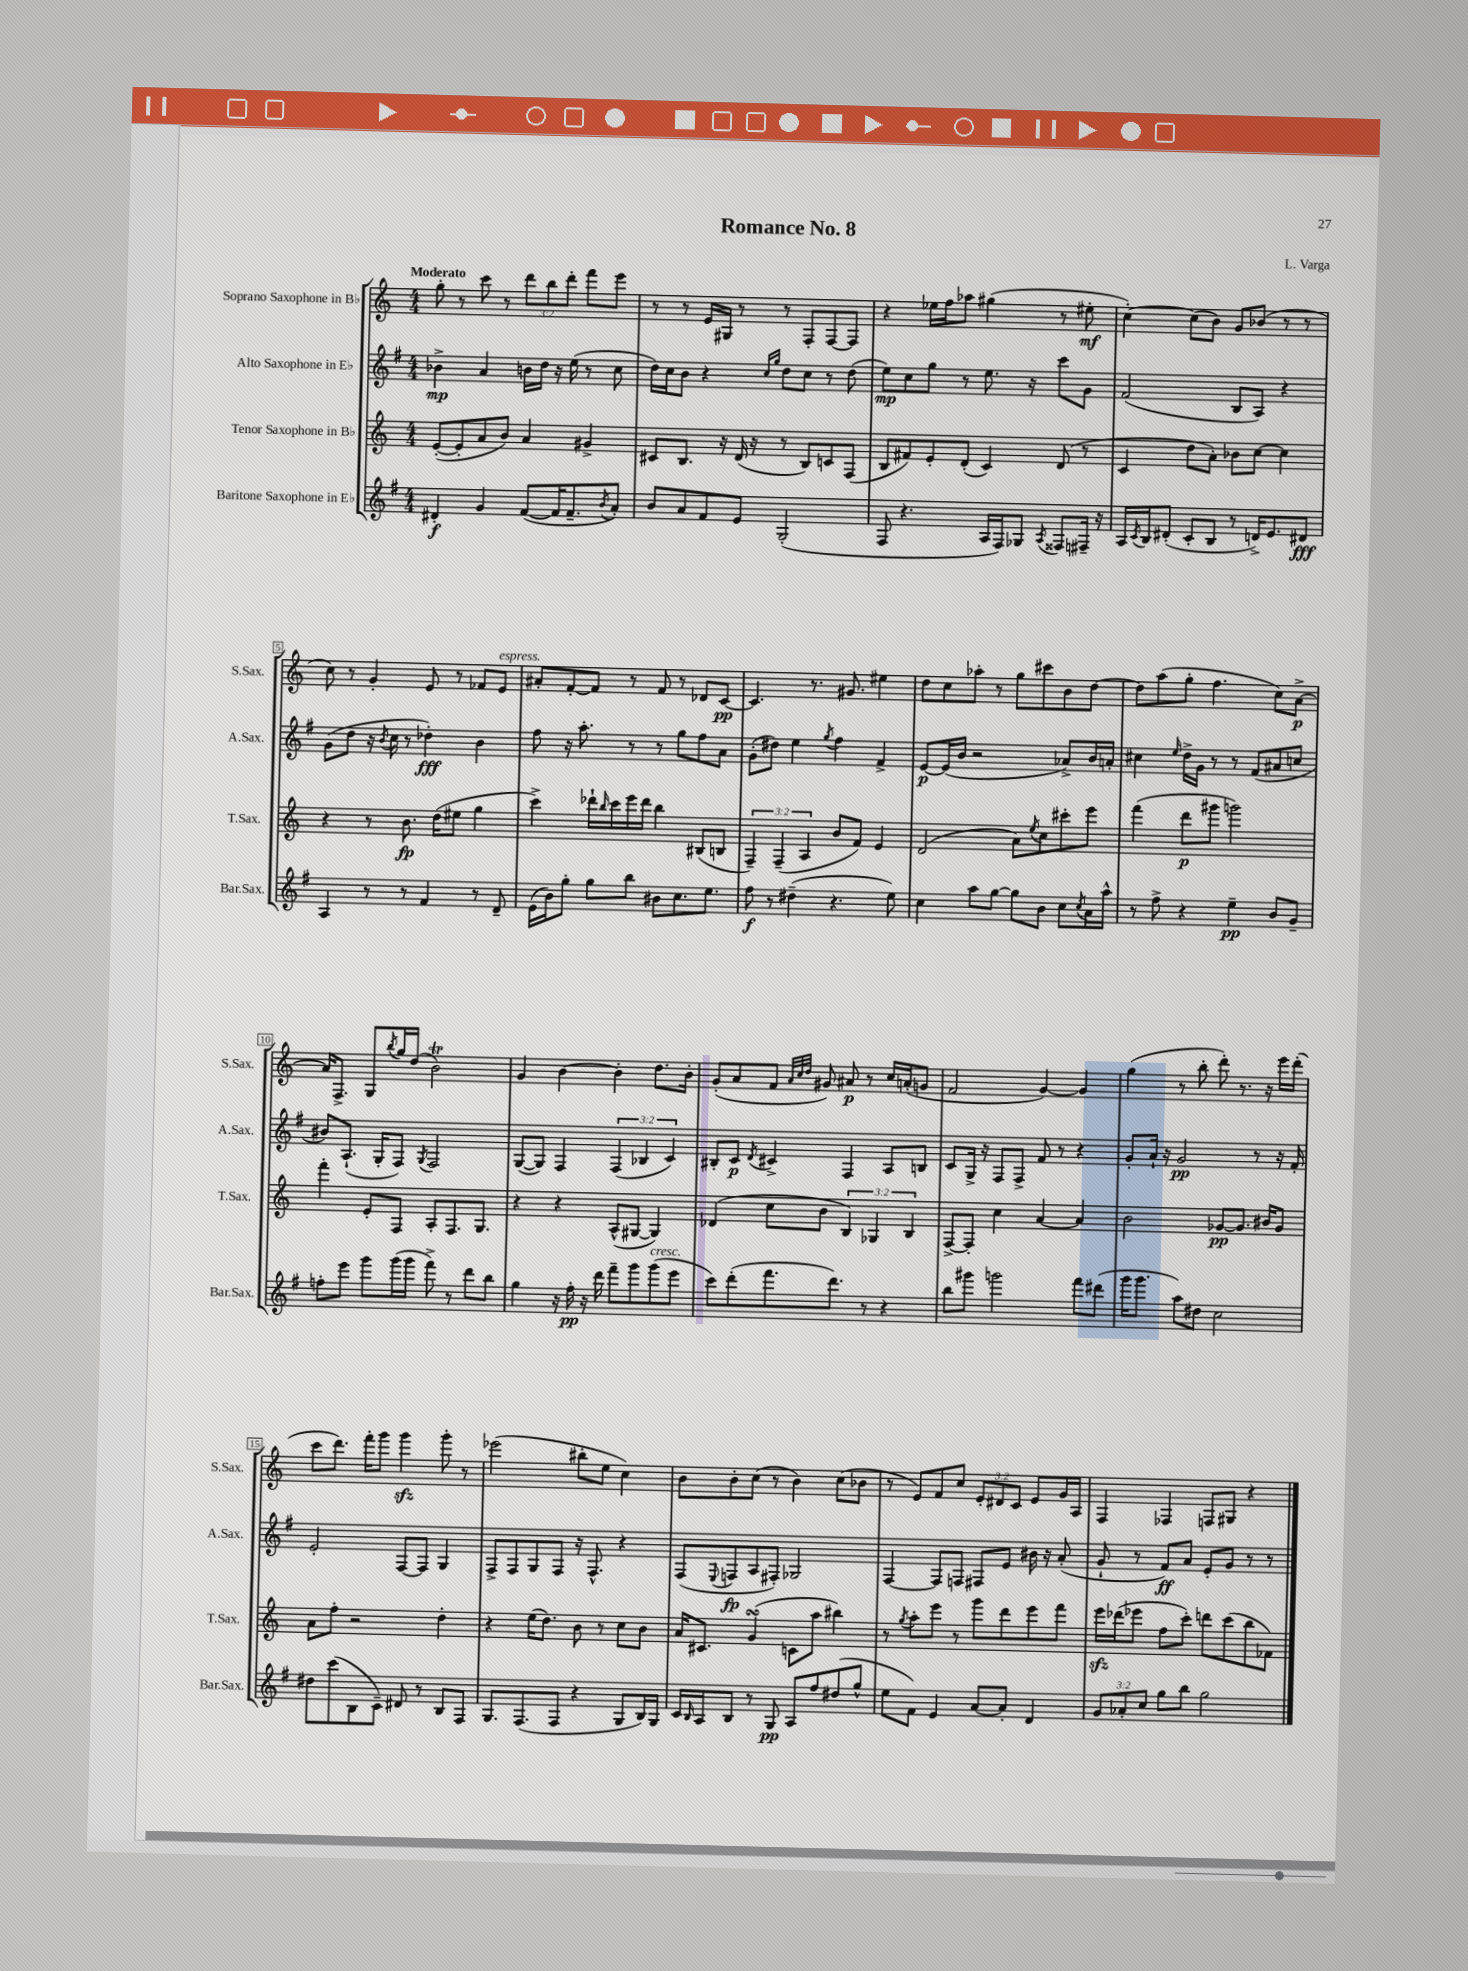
\header { title = "Romance No. 8" composer = "L. Varga" }
<<
\new StaffGroup <<
\new Staff = "s0" \with { instrumentName = "Soprano Saxophone in Bb" shortInstrumentName = "S.Sax." } {
    \clef treble \key c \major \numericTimeSignature \time 4/4 \override Staff.TupletNumber.text = #tuplet-number::calc-fraction-text \tempo "Moderato"
    g''8-. r8 c'''8 r8 \tuplet 3/2 { d'''8 b''8 d'''8-. } f'''8 e'''8 |
    r8 r8 e'16 gis16 r8 r8 f8-. f8~ f8 |
    r4 ees''16 f''16 aes''8 gis''4( r8 eis''8-.\mf |
    c''4~-.) c''8( b'8) g'8 bes'8( r8 r8 |
    c''8) r8 g'4-. e'8 r8 fes'8 e'8^\markup { \italic "espress." } |
    ais'8-. f'8~-. f'8 r8 f'8 r8 des'8 c'8~\pp |
    c'4. r8. gis'8. eis''4 |
    d''8 c''8 aes''8-. r8 g''8 cis'''8 b'8 d''8~ |
    d''8 a''8( g''8-. f''4. c''8) a'8~->\p |
    a'16 f8.-> g8 \acciaccatura { b''8 } g''16 d''16( b'2\trill) |
    g'4 b'4~ b'4-. d''8. b'16-. |
    g'8-.( a'8 f'8 \grace { a'32 c''32 d''32 } gis'8) ais'8\p r8 c''16 a'16-.( g'8 |
    f'2 g'4~) g'4 |
    g''4( r8 b''8-. d'''8-.) r8. r16 e'''16 d'''16-.( |
    c'''8 d'''8.) f'''16-. g'''8 g'''4\sfz g'''8-. r8 |
    ees'''2( bis''8-. e''8 c''4) |
    b'8 b'8-. c''8( r8 b'4) c''8( bes'8 |
    r8 e'8) f'8 c''8 \tuplet 3/2 { e'8-. dis'8 c'8 } e'8 g'16 a16 |
    f4 fes4 f8 gis8 r4 \bar "|." |
}
\new Staff = "s1" \with { instrumentName = "Alto Saxophone in Eb" shortInstrumentName = "A.Sax." } {
    \clef treble \key g \major \numericTimeSignature \time 4/4 \override Staff.TupletNumber.text = #tuplet-number::calc-fraction-text
    bes'4->\mp a'4 b'16 d''16 r16 e''16( r8 c''8 |
    d''16) c''16 b'8 r4 \grace { c''16 g''16 } d''8 c''8 r8 d''8( |
    e''8\mp) c''8 g''8 r8 e''8. r16 c'''8 g'8 |
    fis'2( b8 a8) r4 |
    g'8( d''8 r16 \acciaccatura { b'8 } c''16 r8 des''4-.\fff) b'4 |
    fis''8 r16 a''8.-. r8 r8 g''8 fis''8 a'8 |
    g'8-.( dis''8) e''4 \acciaccatura { g''8 } fis''4 fis'4-> |
    e'8~\p e'16( b'16 r2 aes'8->) b'16 a'16-. |
    cis''4 \grace { e''16 } d''16-> g'16 r8 r8 fis'8( ais'8 c''8 |
    bis'8) a8.-!( g16-. fis8) \acciaccatura { g8 } fis2 |
    g8~( g8) fis4 \tuplet 3/2 { fis4( bes4 c'4) } |
    bis8-. c'8\p \acciaccatura { d'8 } cis'4-> fis4 a8 b8 |
    c'8 g16-> r16 fis8 fis8-> fis'8 r8 r4 |
    g'8-. a'16-! r16 g'2\pp r8 r16 fis'16-. |
    e'2-. fis8~ fis8 g4 |
    fis8-> fis8 g8 fis8 r16 fis8.-^ r4 |
    fis8( \appoggiatura { e8 } f8\fp a8 fis8-.) ges2 |
    fis4~ fis8 f8 fis8 e'8 bis'16 r16 a'8-.( |
    g'8-! r8 fis'8\ff) a'8 e'8-. g'8 r8 r8 \bar "|." |
}
\new Staff = "s2" \with { instrumentName = "Tenor Saxophone in Bb" shortInstrumentName = "T.Sax." } {
    \clef treble \key c \major \numericTimeSignature \time 4/4 \override Staff.TupletNumber.text = #tuplet-number::calc-fraction-text
    e'8~-.( e'8-. a'8 b'8) a'4 gis'4-> |
    cis'8 b8. r16 d'16( r16 r8 b8) c'8 f8( |
    b8 fis'8) e'8-. d'8-.( c'4) d'8( r8 |
    c'4 d''8 a'8-.) bes'8 c''8~ c''4 |
    r4 r8 b'8.\fp d''16( eis''8 g''4 |
    c'''4->) des'''16-! \grace { b''16 } c'''16 e'''16 des'''16 b''4 bis8( b8 |
    \tuplet 3/2 { f4--) f4--( a4 } b'8 f'8) e'4 |
    d'2( a'8) \acciaccatura { e''8 } c''8 cis'''8-. e'''8 |
    f'''4( d'''8\p gis'''8 g'''2) |
    f'''4-. e'8-. f8 a8-. f8. g8. |
    r4 r4 a8-^( gis8~ gis4) |
    des'4( c''8 b'8 \tuplet 3/2 { b4) ges4 b4 } |
    f8~-> f8-. c''4 a'4~ a'4 |
    b'2 ges'8~\pp ges'8. bis'16 ges'8 |
    a'8 f''8-. r2 d''4-. |
    r4 e''16( d''8.) b'8 r8 c''8 b'8 |
    a'16 cis'8. g'4\turn( c'8 a''8 bis''4) |
    r8 \acciaccatura { g''8 } a''8-. e'''8 r8 g'''8 d'''8 e'''8 f'''8 |
    e'''16\sfz des'''16( ees'''8 f''8 c'''8-.) d'''8 c'''8( b''8 fes'8) \bar "|." |
}
\new Staff = "s3" \with { instrumentName = "Baritone Saxophone in Eb" shortInstrumentName = "Bar.Sax." } {
    \clef treble \key g \major \numericTimeSignature \time 4/4 \override Staff.TupletNumber.text = #tuplet-number::calc-fraction-text
    dis'4-.\f g'4 fis'8~( fis'16 fis'8.-- \acciaccatura { b'8 } a'8-.) |
    b'8 a'8 fis'8 e'8 g2-.( |
    fis8 r4. a16 fis16) ges8 \acciaccatura { a8 } fisis8 fis16-- r16 |
    a16 \acciaccatura { c'8 } b16 dis'8-.( c'8-. b8 r8 d'16->) e'8. dis'8\fff |
    a4 r8 r8 fis'4 r8 d'8-- |
    e'16( b'16) g''8-. g''8 b''8 bis'8 c''8. e''8. |
    fis''8\f r8 dis''4--( r4. e''8) |
    c''4 a''8 g''8~ g''8 b'8 c''8 \acciaccatura { c''8 } a'16 a''16-^ |
    r8 fis''8-> r4 e''4--\pp b'8 g'8-- |
    f''8-. e'''8 g'''8 g'''16( g'''16 fis'''8->) r8 d'''8 b''8 |
    g''4 r16 fis''16-.\pp r16 d'''16 fis'''8-- g'''8 g'''8^\markup { \italic "cresc." }( e'''8 |
    c'''8) d'''8-.( fis'''8. d'''8.) r8 r4 |
    b''8 gis'''8 g'''2 fis'''8 dis'''8( |
    g'''16 g'''8. a''8) dis''8 c''2 |
    dis''8 c'''8( b8 c'8--) dis'8 r8 b8 fis8 |
    g8. fis8.( fis8 r4 g8 b16) g16 |
    c'16 \grace { b16 } a16 b8 r8 g8\pp a8 fis''8 dis''8( g''8-^ |
    e''8 fis'8) e'4 a'8~ a'8-. d'4 |
    \tuplet 3/2 { g'8 aes'8-. c''8 } g''8 b''8 g''2 \bar "|." |
}
>>
>>
\layout { \context { \Score \override BarNumber.stencil = #(make-stencil-boxer 0.1 0.3 ly:text-interface::print) } }
